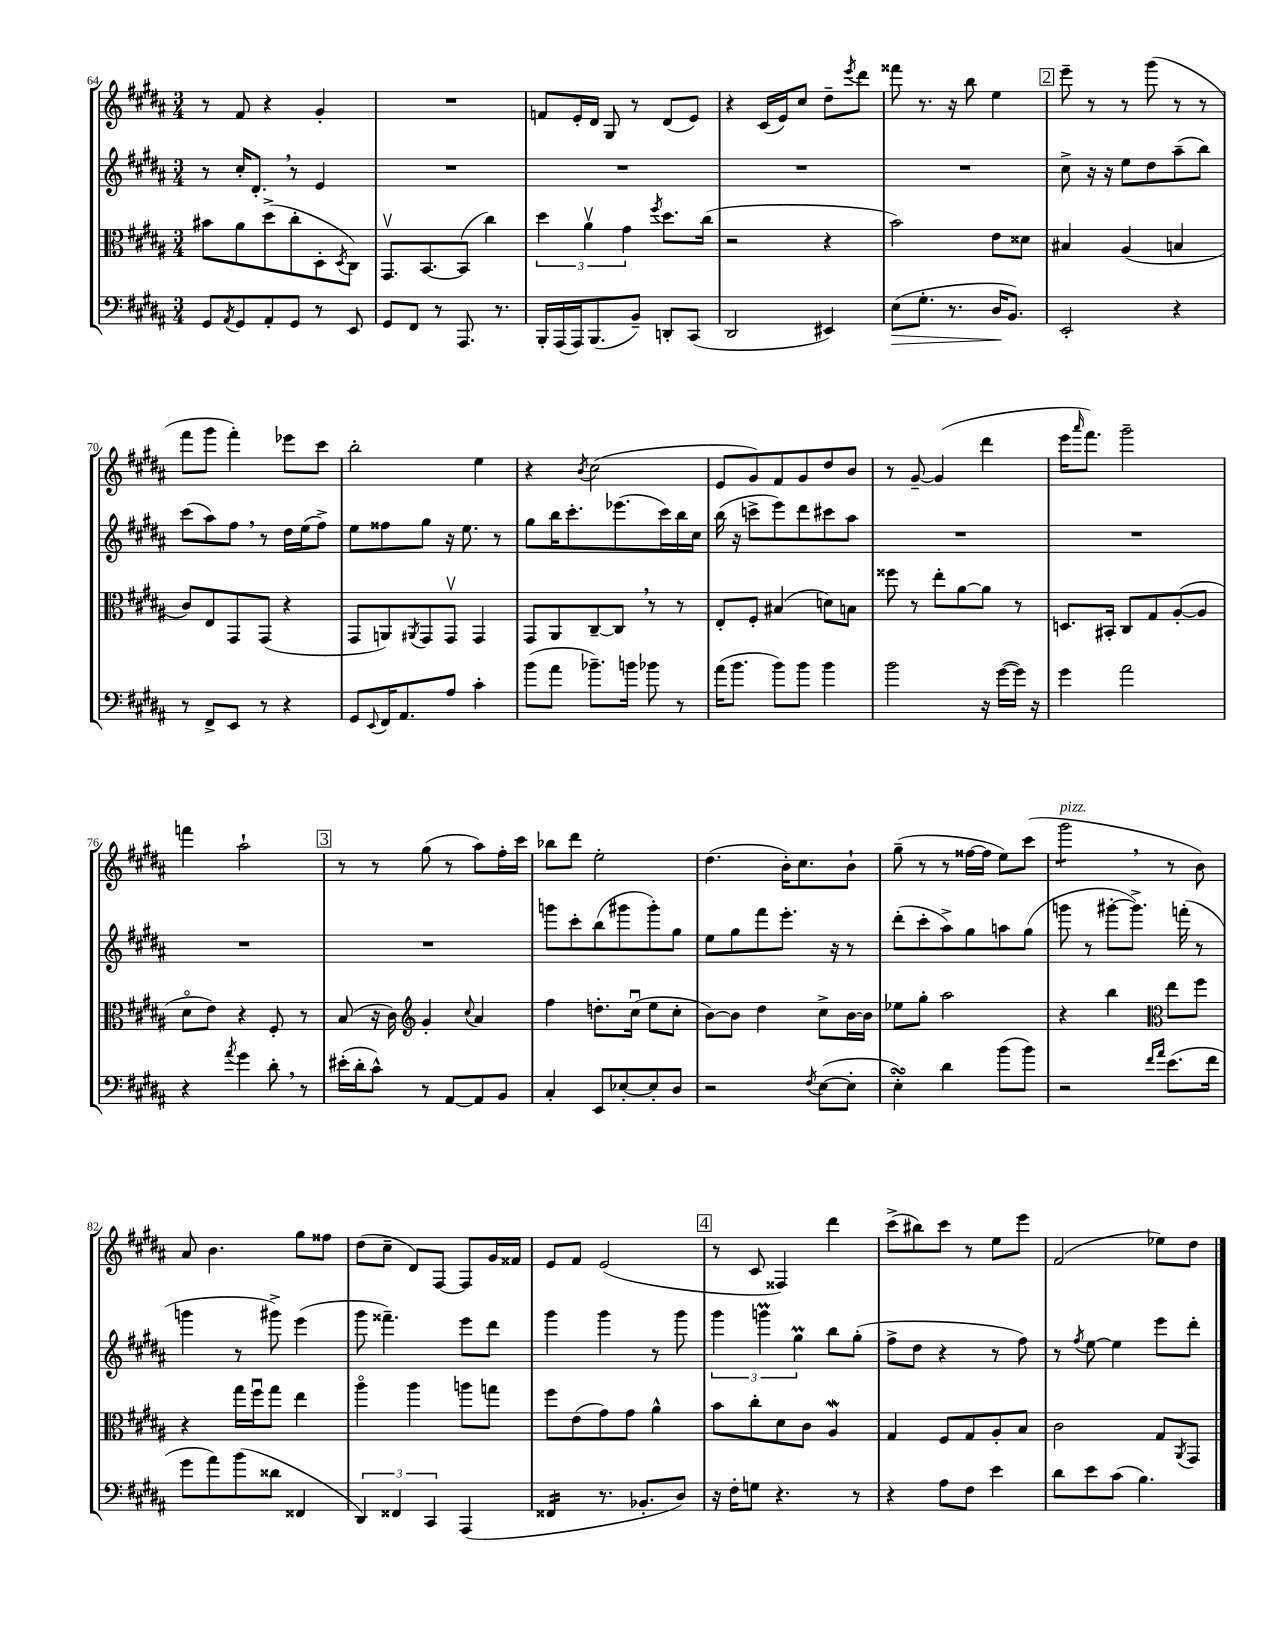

**kern	**kern	**kern	**kern
*staff4	*staff3	*staff2	*staff1
*clefF4	*clefC3	*clefG2	*clefG2
*k[f#c#g#d#a#]	*k[f#c#g#d#a#]	*k[f#c#g#d#a#]	*k[f#c#g#d#a#]
*M3/4	*M3/4	*M3/4	*M3/4
8GG#	8b#	8r	8r
8qAA#	.	.	.
8GG#	8a#	16cc#'	8f#
.	.	8.d#'	.
8AA#'	(8dd#^	.	4r
8GG#	8cc#'	8r	.
8r	8D#'	4e	4g#'
.	8qD#	.	.
8EE	8C#)	.	.
=	=	=	=
8GG#	8.GG#v	2.r	2.r
8FF#	.	.	.
.	[8.BB	.	.
8r	.	.	.
8.AAA#	(8BB]	.	.
.	4cc#)	.	.
8.r	.	.	.
=	=	=	=
16BBB'	6dd#	2.r	8f
(16AAA#	.	.	.
16AAA#)	.	.	16e'
.	6a#v	.	.
(8.BBB	.	.	16d#
.	.	.	8G#
.	6g#	.	.
8BB~)	.	.	8r
.	8qff#	.	.
8DD'	8.dd#	.	(8d#
(8CC#	.	.	8e)
.	(16cc#	.	.
=	=	=	=
2DD#	2r	2.r	4r
.	.	.	(16c#
.	.	.	16e)
.	.	.	8cc#
4EE#)	4r	.	8dd#~
.	.	.	8qeee
.	.	.	8ddd#
=	=	=	=
(8E	2b)	2.r	8fff##
8.G#'	.	.	8.r
8.r	.	.	16r
.	.	.	8bb
16D#	8e	.	4ee
8.BB)	.	.	.
.	8d##	.	.
=	=	=	=
2EE'	4B#	8cc#^	8eee~
.	.	16r	8r
.	.	16r	.
.	(4A#	8ee	8r
.	.	8dd#	(8ggg#
4r	4B	(8aa#~	8r
.	.	8bb)	8r
=	=	=	=
8r	8c#)	(8ccc#	8fff#
8FF#^	8E	8aa#)	8ggg#
8EE	8GG#	8ff#	4fff#')
8r	(8GG#	8r	.
4r	4r	16dd#	8eee-
.	.	(16ee	.
.	.	8ff#^)	8ccc#
=	=	=	=
8GG#	8GG#	8ee	2bb'
8qqEE	.	.	.
16FF#	8AA)	8ff##	.
8.AA#	.	.	.
.	8qAA#	.	.
.	8GG#	8gg#	.
8A#	8GG#v	16r	.
.	.	8.ee	.
4c#'	4GG#	.	4ee
.	.	8r	.
=	=	=	=
(8b	8GG#	8gg#	4r
8a#	8AA#	16bb	.
.	.	8.ccc#'	.
.	.	.	8qb
8.b-~)	[8C#~	.	(2cc#
.	8C#]	(8.eee-	.
16b	.	.	.
8b-	8r	.	.
.	.	16ccc#)	.
8r	8r	16bb	.
.	.	16cc#	.
=	=	=	=
(16a#	8E'	(16bb	8e
8.b	.	16r	.
.	8F#'	8ccc^	8g#)
8b)	(4B#	8eee)	8f#
8b	.	8ddd#	8g#
4b	8d)	8ccc#	8dd#
.	8B	8aa#	8b
=	=	=	=
2b	8ff##	2.r	8r
.	8r	.	[8g#~
.	8ee'	.	(4g#]
.	[8a#	.	.
16r	8a#]	.	4ddd#
([16g#	.	.	.
16g#])	8r	.	.
16r	.	.	.
=	=	=	=
4g#	8.D	2.r	16eee
.	.	.	16qqaaa#
.	.	.	8.fff#)
.	16BB#'	.	.
2a#	8C#	.	2ggg#~
.	8G#	.	.
.	([8A#'	.	.
.	8A#]	.	.
=	=	=	=
4r	8d#o	2.r	4fff
.	8e)	.	.
8qa#	.	.	.
4g#	4r	.	2aa#`
8d#'	8F#'	.	.
8r	8r	.	.
=	=	=	=
(16e#'	(8B	2.r	8r
16d#'	.	.	.
8c#^^)	16r	.	8r
.	16c#)	.	.
*	*clefG2	*	*
8r	4g#'	.	(8gg#
[8AA#	.	.	8r
.	8qqcc#	.	.
8AA#]	4a#	.	8aa#)
8BB	.	.	16ff#'
.	.	.	16ccc#
=	=	=	=
4C#'	4ff#	8ggg	8bb-
.	.	8ccc#'	8ddd#
8EE	8.dd'	(8bb	2ee'
[8E-'	.	8ggg#	.
.	(16cc#u	.	.
8E-']	8ee	8ggg#')	.
8D#	8cc#'	8gg#	.
=	=	=	=
2r	[8b)	8ee	(4.dd#
.	8b]	8gg#	.
.	4dd#	8fff#	.
.	.	8.eee'	16b')
.	.	.	8.cc#
8qF#	.	.	.
([8E	8cc#^	.	.
.	.	16r	.
8E']	[16b	8r	8b`
.	16b]	.	.
=	=	=	=
4E')	8ee-	(8ddd#'	(8gg#~
.	8gg#'	8ccc#'	8r
4d#	2aa#	8aa#^)	8r
.	.	8gg#	[16ff##
.	.	.	16ff##]
(8b	.	8aa	8ee)
8b)	.	(8gg#	(8ccc#
=	=	=	=
2r	4r	8ggg	2ggg#
.	.	8r	.
.	4bb	[8ggg#'	.
.	.	8.ggg#^])	.
*	*clefC3	*	*
16qqf#	.	.	.
16qqa#	.	.	.
(8.e	8ee	.	8r
.	.	(16fff'	.
.	8ff#	8r	8b)
16f#	.	.	.
=	=	=	=
8g#	4r	4ggg	8a#
8a#)	.	.	4.b
(8b	16gg#	8r	.
.	16ff#u	.	.
8d##	8gg#	8ggg#^)	.
4FF##	4ee	(4eee	8gg#
.	.	.	8ff##
=	=	=	=
6DD#)	4aa#o	8ggg#	(8dd#
.	.	4.fff##~)	8cc#~
6FF##	.	.	.
.	4aa#	.	8d#)
6CC#	.	.	.
.	.	.	[8F#
(4AAA#	8aa	8eee	8F#]
.	8gg	8ddd#	16g#
.	.	.	16f##
=	=	=	=
4FF##	8ff#	4ggg#	8e
.	(8e	.	8f#
8.r	8g#)	4ggg#	(2e
.	8g#	.	.
8.BB-'	.	.	.
.	4a#^^	8r	.
8D#)	.	8ggg#	.
=	=	=	=
16r	8b	6ggg#	8r
16F#'	.	.	.
8G	8cc#'	.	8c#
.	.	6ggg	.
4.r	8d#	.	4F##)
.	.	6gg#	.
.	8c#	.	.
.	4A#	8bb	4ddd#
8r	.	(8gg#'	.
=	=	=	=
4r	4G#	8ff#^	(8ccc#^
.	.	8dd#	8bb#)
8A#	8F#	4r	8ccc#
8F#	8G#	.	8r
4e	8A#'	8r	8ee
.	8B	8ff#)	8eee
=	=	=	=
8d#	2c#	8r	(2f#
.	.	8qff#	.
8e	.	[8ee	.
(8c#	.	4ee]	.
4.B)	.	.	.
.	8G#	8eee	8ee-)
.	8qAA#	.	.
.	8GG#	8ddd#'	8dd#
==	==	==	==
*-	*-	*-	*-
